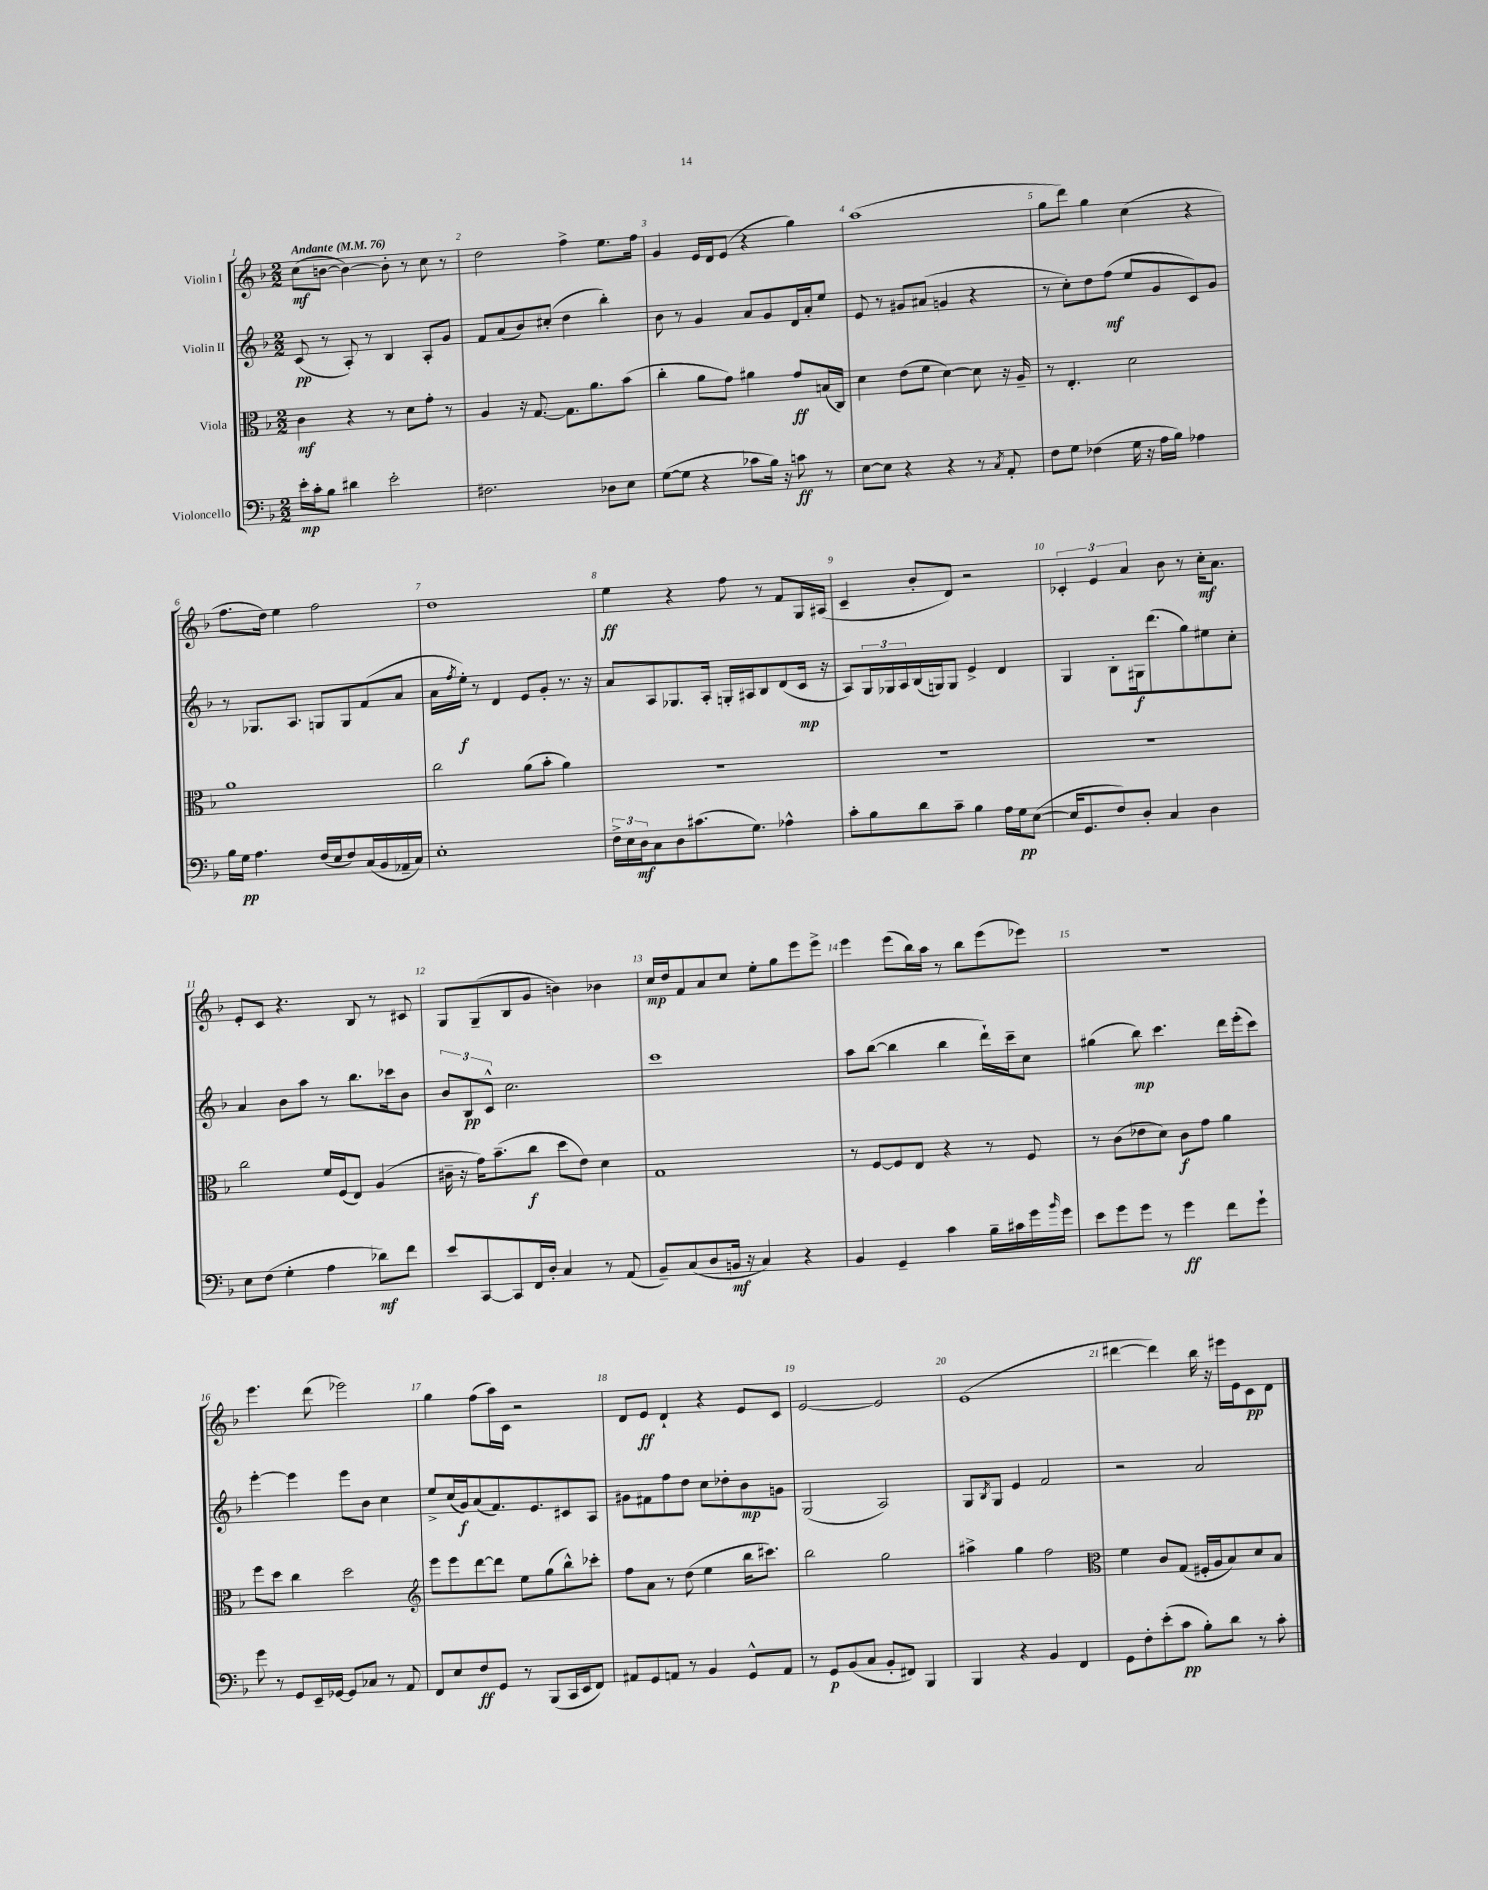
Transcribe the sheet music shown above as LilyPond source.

<<
\new StaffGroup <<
\new Staff = "s0" \with { instrumentName = "Violin I" } {
    \clef treble \key f \major \numericTimeSignature \time 2/2 \tempo "Andante" 4 = 76
    c''8\mf( b'8~ b'4~) b'8-. r8 c''8 r8 |
    d''2 f''4-> e''8. f''16 |
    g'4 e'16 d'16 e'8( r4 g''4) |
    a''1( |
    g''8 d'''8) g''4 c''4( r4 |
    f''8. d''16) e''4 f''2 |
    d''1 |
    e''4\ff r4 f''8 r8 f'8 g16 ais16( |
    c'4-- bes'8-. d'8) r2 |
    \tuplet 3/2 { ces'4-. e'4 a'4 } bes'8 r8 c''16-.\mf a'8. |
    e'8-. c'8 r4. bes8 r8 cis'8 |
    g8 g8--( bes8 g'8 b'4) bes'4 |
    c''16\mp d''16 f'8 a'8 c''8 e''8-. g''8 e'''8 e'''8-> |
    e'''4 e'''8( bes''16) a''16 r8 bes''8 e'''8( ees'''8) |
    r1 |
    e'''4. d'''8( ees'''2) |
    g''4 f''8( a''16) c'16 r2 |
    d'8 e'8\ff d'4-! r4 e'8 c'8 |
    e'2~ e'2 |
    e'1( |
    dis'''4~ dis'''4) bes''16 r16 eis'''16 e'16 c'8\pp d'8 \bar "|." |
}
\new Staff = "s1" \with { instrumentName = "Violin II" } {
    \clef treble \key f \major \numericTimeSignature \time 2/2
    c'8\pp( r8 a8-.) r8 bes4 a8-. g'8 |
    f'8 a'8( bes'8) cis''8-.( d''4 bes''4-.) |
    bes'8 r8 g'4 a'8 g'8 d'16 a'16-. e''8 |
    e'8 r8 gis'8 ais'8( g'4 r4 |
    r8 c''8-.) d''8 f''8\mf( e''8 g'8 c'8) g'8 |
    r8 ges8. a8. g8 g8 f'8( a'8 |
    a'16 \acciaccatura { f''8 } e''16-.\f) r8 d'4 e'8 g'8-. r8. r16 |
    a'8 a8 ges8. a16-. g16-. ais16 bes8 d'8( c'16\mp r16 |
    a8) \tuplet 3/2 { g16 ges16 a16 } bes16( g16) g8 e'4-> d'4 |
    g4 bes8-. gis16\f d'''8.( g''8) eis''8 c''8-. |
    a'4 bes'8 a''8 r8 bes''8. ces'''16 bes'8 |
    \tuplet 3/2 { bes'8 bes8\pp c'8-^ } c''2. |
    c'''1 |
    a''8 bes''8~( bes''4 bes''4 d'''16-!) c'''16-- c''8 |
    gis''4( bes''8\mp) c'''4. d'''16 e'''16-.( c'''8) |
    e'''4~-. e'''4 e'''8 bes'8 c''4 |
    e''8-> c''16( g'16\f) a'8( f'8.) e'8. cis'8 a8 |
    gis'8 fis'8 f''8 d''8 c''8 des''8-. bes'8\mp g'8 |
    g2( a2) |
    g8 \acciaccatura { bes8 } g8 e'4 f'2 |
    r2 a'2 \bar "|." |
}
\new Staff = "s2" \with { instrumentName = "Viola" } {
    \clef alto \key f \major \numericTimeSignature \time 2/2
    c'4\mf r4 r8 d'8 g'8-. r8 |
    a4 r16 g8.~ g8. a'8. bes'8( |
    c''4-. a'8 g'8) ais'4 g'8\ff b16( c16) |
    d'4 e'8( f'8 d'4~) d'8 r16 a16-- |
    r8 e4.-. d'2 |
    a'1 |
    c''2 a'8( bes'8-. a'4) |
    R1 |
    R1 |
    R1 |
    c''2 f'16 f16( e8) a4( |
    cis'16-- r16 g'16) bes'8.--( c''8\f d''8 e'8) d'4 |
    g1 |
    r8 f8~ f8 e8 r4 r8 f8 |
    r8 c'8( ees'8 d'8) c'8\f g'8 a'4 |
    f''8 d''8 c''4 d''2 |
    \clef treble e'''8 e'''8 d'''8~ d'''8 e''8 g''8( bes''8-^) ces'''8-. |
    f''8 a'8 r8 d''8( e''4 bes''16 cis'''8.) |
    bes''2 g''2 |
    ais''4-> g''4 f''2 |
    \clef alto f'4 c'8 g8( fis16-. a16 bes8) d'8 bes8 \bar "|." |
}
\new Staff = "s3" \with { instrumentName = "Violoncello" } {
    \clef bass \key f \major \numericTimeSignature \time 2/2
    e'16-.\mp c'16-. bes8 dis'4 e'2-. |
    fis2. des8 e8 |
    g8~( g8 r4 ces'8 bes16) r16 c'8\ff r8 |
    e8~ e8 r4 r4 r8 \acciaccatura { c8 } a,8-. |
    f8 g8 fes4( g16 r16 a16 bes16) aes4 |
    bes16 g16\pp a4. f16( e16 f8) c16( bes,16 aes,16-- c16) |
    e1-. |
    \tuplet 3/2 { f16-> e16 d16\mf } c8 d8 cis'8.( g8.) aes4-^ |
    c'8-. bes8 d'8 c'8-- bes4 a16 g16\pp e8~( |
    e16 g,8. f8) d8-. c4 d4 |
    e8 f8( g4-. a4 des'8\mf) f'8 |
    e'8 c,8~ c,8 f,16 d16-. c4 r8 a,8( |
    bes,8--) c8( d8 b,16\mf r16 c4) r4 |
    bes,4 g,4-- c'4 bes16-- cis'16 g'16 \grace { bes'16 } g'16 |
    e'8 g'8 g'8 r8 g'4\ff f'8 g'8-! |
    g'8 r8 g,8 e,16-- ges,16~ ges,8 ces8 r8 a,8 |
    f,8 e8 f8\ff g,8 r8 bes,,8( c,16 e,16 f,8) |
    ais,8 g,8 a,8 r8 bes,4 g,8-^ a,8 |
    r8 g,8\p bes,8( c8 bes,8-. fis,8) bes,,4 |
    bes,,4 r4 bes,4 f,4 |
    g,8 f8-. e'8-.( c'8\pp bes8-.) d'8 r8 c'8-. \bar "|." |
}
>>
>>
\layout { \context { \Score \override BarNumber.break-visibility = ##(#f #t #t) barNumberVisibility = #all-bar-numbers-visible } }
